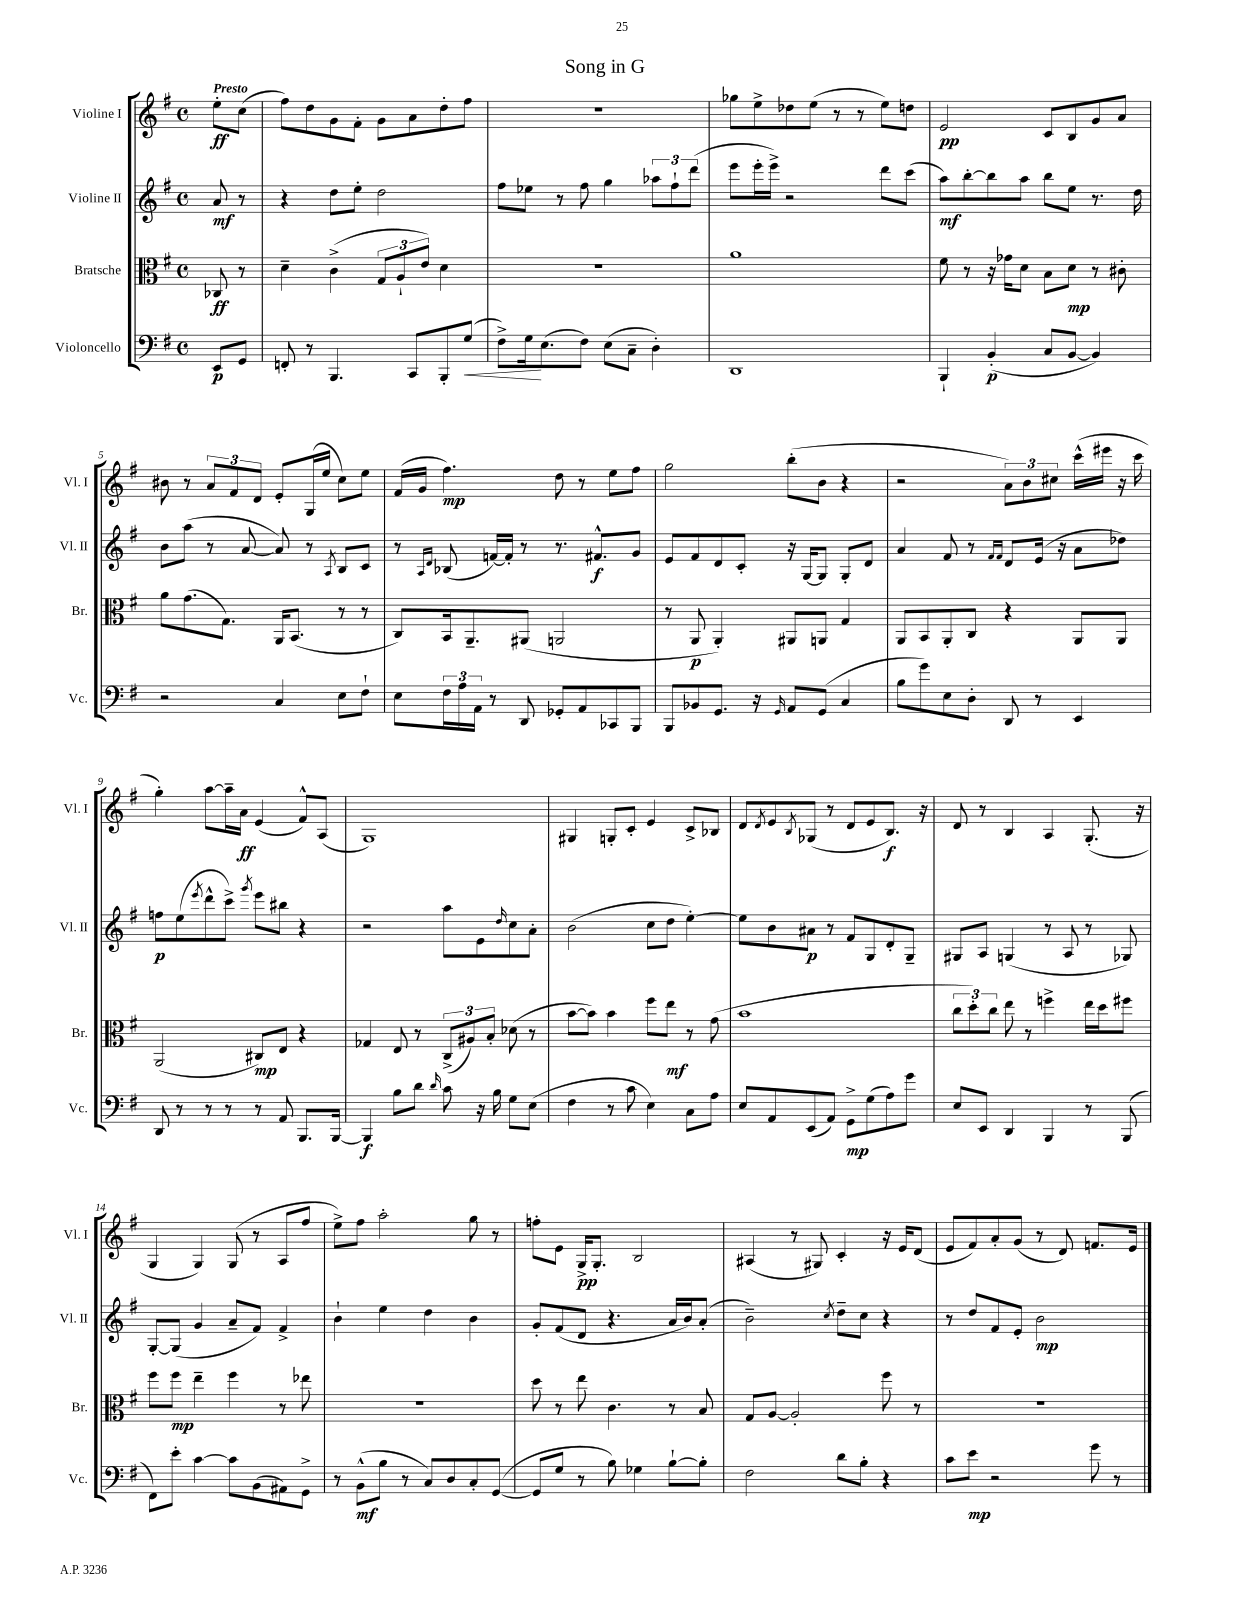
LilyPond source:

\header { title = "Song in G" }
<<
\new StaffGroup <<
\new Staff = "s0" \with { instrumentName = "Violine I" shortInstrumentName = "Vl. I" } {
    \clef treble \key g \major \defaultTimeSignature \time 4/4 \partial 4 \tempo "Presto"
    e''8-.\ff c''8( |
    fis''8) d''8 g'8 fis'8-. g'8 a'8 d''8-. fis''8 |
    R1 |
    ges''8 e''8-> des''8 e''8( r8 r8 e''8) d''8 |
    e'2\pp c'8 b8 g'8 a'8 |
    bis'8 r8 \tuplet 3/2 { a'8 fis'8 d'8 } e'8-. g16( e''16 c''8) e''8 |
    fis'16( g'16 fis''4.\mp) d''8 r8 e''8 fis''8 |
    g''2 b''8-.( b'8 r4 |
    r2 \tuplet 3/2 { a'8) b'8 cis''8 } c'''16-^( eis'''16 r16 c'''16 |
    g''4-.) a''8~ a''16-- a'16\ff e'4( fis'8-^) a8( |
    g1) |
    gis4 g8-. c'8-. e'4 c'8-> bes8 |
    d'8 \acciaccatura { d'8 } e'8 \acciaccatura { b8 } ges8( r8 d'8 e'8 b8.\f) r16 |
    d'8 r8 b4 a4 g8.-.( r16 |
    g4 g4) g8( r8 a8 fis''8 |
    e''8->) fis''8 a''2-. g''8 r8 |
    f''8-. e'8 g16->\pp g8.-. b2 |
    ais4( r8 gis8) c'4-. r16 e'16 d'8( |
    e'8 fis'8) a'8-. g'8( r8 d'8) f'8. e'16 \bar "|." |
}
\new Staff = "s1" \with { instrumentName = "Violine II" shortInstrumentName = "Vl. II" } {
    \clef treble \key g \major \defaultTimeSignature \time 4/4 \partial 4
    a'8\mf r8 |
    r4 d''8 e''8-. d''2 |
    fis''8 ees''8 r8 fis''8 g''4 \tuplet 3/2 { aes''8 fis''8-! d'''8( } |
    e'''8 e'''16-. e'''16->) r2 d'''8 c'''8( |
    a''8\mf) b''8~-. b''8 a''8 b''8 e''8 r8. d''16 |
    b'8 a''8( r8 a'8~ a'8) r8 \acciaccatura { a8 } b8 c'8 |
    r8 \grace { a16 d'16 } bes8( f'16~) f'16-. r8 r8. fis'8.-^\f g'8 |
    e'8 fis'8 d'8 c'8-. r16 g16~ g8 g8-. d'8 |
    a'4 fis'8 r8 \grace { fis'16 fis'16 } d'8 e'16( r16 a'8 des''8) |
    f''8\p e''8( \acciaccatura { e'''8 } d'''8-^ c'''8->) \acciaccatura { g'''8 } e'''8 bis''8 r4 |
    r2 a''8 e'8 \grace { d''16 } c''8 a'8-. |
    b'2( c''8 d''8 e''4~-.) |
    e''8 b'8 ais'8\p r8 fis'8 g8 d'8-. g8-- |
    gis8 a8 g4( r8 a8 r8 ges8) |
    g8~-. g8( g'4 a'8-- fis'8) fis'4-> |
    b'4-! e''4 d''4 b'4 |
    g'8-. fis'8( d'8 r4. a'16 b'16) a'8-.( |
    b'2--) \acciaccatura { c''8 } d''8-- c''8 r4 |
    r8 d''8 fis'8 e'8-. b'2\mp \bar "|." |
}
\new Staff = "s2" \with { instrumentName = "Bratsche" shortInstrumentName = "Br." } {
    \clef alto \key g \major \defaultTimeSignature \time 4/4 \partial 4
    ces8\ff r8 |
    d'4-- c'4->( \tuplet 3/2 { g8 a8-! e'8) } d'4 |
    R1 |
    a'1 |
    fis'8 r8 r16 ges'16 d'8 b8 d'8\mp r8 cis'8-. |
    a'8 g'8.( g8.) a,16 b,8.( r8 r8 |
    c8) b,16 a,8.-- ais,8( a,2 |
    r8 a,8\p a,4-.) ais,8 a,8 g4 |
    a,8 b,8 a,8-. c8 r4 a,8 a,8 |
    a,2( cis8\mp) e8 r4 |
    ges4 e8 r8 \tuplet 3/2 { c8->( ais8) b8-. } des'8( r8 |
    b'8~ b'8) b'4 fis''8 e''8\mf r8 g'8( |
    b'1 |
    \tuplet 3/2 { c''8 d''8-.) c''8 } e''8 r8 f''4-> e''16 d''16 fis''8 |
    fis''8 fis''8\mp e''4-- fis''4 r8 ees''8 |
    r1 |
    d''8 r8 e''8 c'4. r8 b8 |
    g8 a8~ a2-. fis''8 r8 |
    R1 \bar "|." |
}
\new Staff = "s3" \with { instrumentName = "Violoncello" shortInstrumentName = "Vc." } {
    \clef bass \key g \major \defaultTimeSignature \time 4/4 \partial 4
    e,8\p g,8 |
    f,8-. r8 b,,4. c,8 b,,8-. g8\<( |
    fis8->) g16\! e8.( fis8) e8( c8-- d4-.) |
    d,1 |
    b,,4-! b,4-.\p( c8 b,8~ b,4) |
    r2 c4 e8 fis8-! |
    e8 \tuplet 3/2 { fis16 a16 a,16 } r8 d,8 ges,8-. a,8 ces,8 b,,8 |
    b,,8 bes,8 g,8. r16 \grace { g,16 } a,8 g,8( c4 |
    b8 g'8) e8 d8-. d,8 r8 e,4 |
    d,8 r8 r8 r8 r8 a,8 b,,8. b,,16~ |
    b,,4\f b8 d'8 \grace { d'16 } c'8 r16 b16 g8 e8( |
    fis4 r8 c'8 e4) c8 a8 |
    e8 a,8 e,8( a,8) g,8->\mp g8( a8) g'8 |
    e8 e,8 d,4 b,,4 r8 b,,8( |
    fis,8) e'8-. c'4~ c'8 b,8( ais,8) g,8-> |
    r8 b,8-^\mf( b8 r8 c8) d8 c8-. g,8~( |
    g,8 g8 r8 b8) ges4 b8~-! b8-. |
    fis2 d'8 b8-. r4 |
    c'8 e'8\mp r2 g'8 r8 \bar "|." |
}
>>
>>
